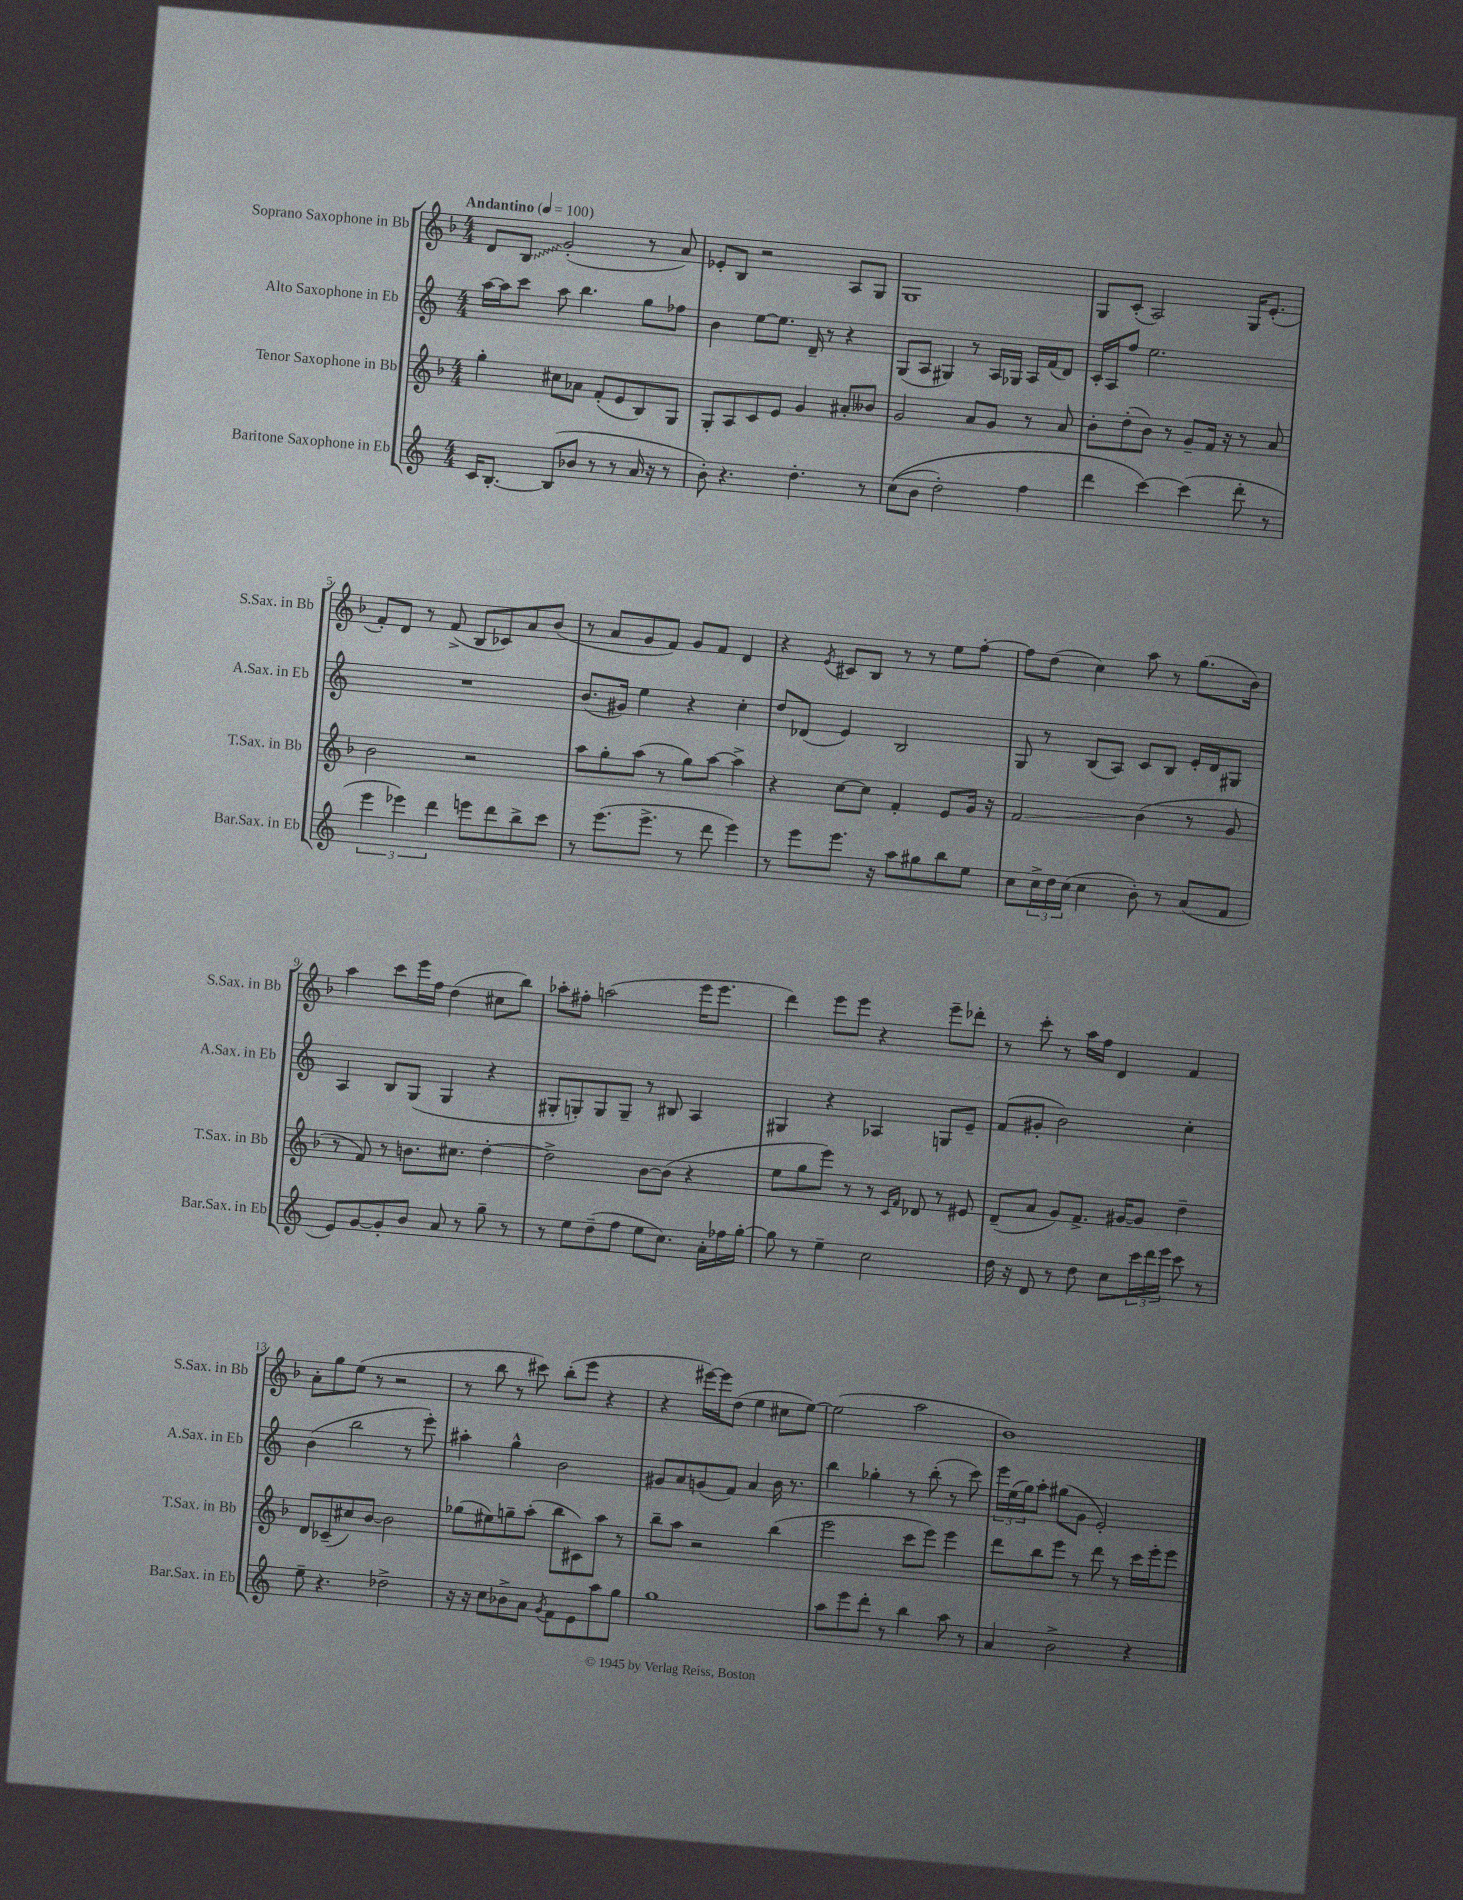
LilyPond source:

<<
\new StaffGroup <<
\new Staff = "s0" \with { instrumentName = "Soprano Saxophone in Bb" shortInstrumentName = "S.Sax. in Bb" } {
    \clef treble \key f \major \numericTimeSignature \time 4/4 \tempo "Andantino" 4 = 100
    d'8 \once \override Glissando.style = #'zigzag bes8\glissando g'2-.( r8 a'8) |
    ees'8-. bes8 r2 a8 g8 |
    g1 |
    g8 c'8-.( a2) g16 e'8.-.( |
    f'8-.) d'8 r8 f'8->( bes8 ces'8) a'8 bes'8( |
    r8 a'8 g'8 f'8) g'8 f'8 d'4 |
    r4 \acciaccatura { e'8 } cis'8 bes8 r8 r8 e''8 f''8~-. |
    f''8 d''8( c''4) a''8 r8 g''8.( bes'16) |
    a''4 c'''8 e'''16 f''16 d''4( cis''8 bes''8) |
    aes''8-. fis''8-. a''2( e'''16 e'''8. |
    d'''4) e'''8 e'''8 r4 e'''8-- des'''8-. |
    r8 c'''8-. r8 a''16 f''16 d'4 f'4 |
    a'8-. g''8 e''8( r8 r2 |
    r8 bes''8 r8 cis'''8) bes''8-.( e'''8 r4 |
    r4 eis'''16~) eis'''16 d''8( e''4 cis''8 e''8~) |
    e''2( a''2 |
    bes'1) \bar "|." |
}
\new Staff = "s1" \with { instrumentName = "Alto Saxophone in Eb" shortInstrumentName = "A.Sax. in Eb" } {
    \clef treble \key c \major \numericTimeSignature \time 4/4
    a''16~ a''16 c'''8 a''8 b''4. g''8 fes''8 |
    b'4 e''8~ e''8. d'16-- r8 r4 |
    g8( a8 gis4) r8 a16 ges16 a16 f'16( d'8) |
    c'16-. a16 f''8 e''2. |
    R1 |
    b'8.( gis'16) e''4 r4 c''4-. |
    d''8 des'8( e'4) b2 |
    g8 r8 b8( a8) c'8 b8 e'16-. d'16 gis8 |
    a4 b8 g8( g4 r4 |
    gis8-. g8-.) g8 g8-- r8 bis8 a4 |
    gis4 r4 aes4 g8 e'8-- |
    f'8( gis'8-. b'2) c''4-. |
    b'4( b''2 r8 e'''8-.) |
    ais''4-. g''4-^ b'2 |
    gis'8 a'8 g'8( f'8) a'4 b'16 r8. |
    b''4 ges''4-. r8 b''8-.( r8 c'''8) |
    \tuplet 3/2 { e'''16 e''16( g''16) } a''8-. gis''8( g'8 e'2-.) \bar "|." |
}
\new Staff = "s2" \with { instrumentName = "Tenor Saxophone in Bb" shortInstrumentName = "T.Sax. in Bb" } {
    \clef treble \key f \major \numericTimeSignature \time 4/4
    g''4-. cis''8 aes'8 f'8-.( e'8 bes8) g8 |
    g8-. a8 c'8 e'8 g'4 ais'8-. beses'8 |
    g'2 a'8 g'8 r8 a'8 |
    bes'8-. d''8-.( bes'8) r8 g'8-- f'16 r16 r8 a'8 |
    bes'2 r2 |
    a''8 g''8-. a''8( r8 g''8) a''8~ a''4-> |
    r4 c''8~ c''8 f'4-. e'8 g'16 r16 |
    f'2\glissando bes'4( r8 g'8 |
    r8 f'8) r8 b'8. cis''8. d''4~-. |
    d''2-> bes'8~ bes'8( r4 |
    e''8 g''8 e'''8) r8 r8 \grace { c'16 f'16 } des'8 r8 eis'8 |
    d'8--( a'8 g'8) f'8.-> gis'16~ gis'8 d''4-- |
    d'8 ces'8--( cis''8) bes'8~ bes'2 |
    ges''8( eis''8) g''8-- a''8-.( bes''8 cis'8) a''8 r8 |
    bes''8-- a''8 r2 bes''4( |
    e'''2 c'''8 e'''8) e'''4 |
    d'''8 bes''8 e'''8 r8 d'''8 r8 c'''16 e'''16-. e'''8 \bar "|." |
}
\new Staff = "s3" \with { instrumentName = "Baritone Saxophone in Eb" shortInstrumentName = "Bar.Sax. in Eb" } {
    \clef treble \key c \major \numericTimeSignature \time 4/4
    c'16 b8.~-. b8( bes'8 r8 r8 a'16 r16 r8 |
    b'8-.) r4. d''4.-. r8 |
    c''8(\( b'8 d''2-.) f''4 |
    d'''4 c'''4~\) c'''4( d'''8-. r8 |
    \tuplet 3/2 { e'''4 ees'''4) d'''4 } e'''8 d'''8 b''8-> c'''8 |
    r8 e'''8.( e'''8.-> r8 d'''8 e'''4) |
    r8 e'''8 e'''8. r16 a''8 gis''8 b''8 e''8 |
    c''8 \tuplet 3/2 { c''16-> d''16 c''16( } c''4 b'8-.) r8 a'8( f'8 |
    e'8) g'8~ g'8-. b'8 a'8 r8 g''8-- r8 |
    r8 e''8 d''8--( f''8 e''8 c''8.) a'16-. fes''16 g''16~-. |
    g''8 r8 e''4-- c''2 |
    d''16 r16 d'8 r8 d''8 c''8 \tuplet 3/2 { c'''16 d'''16 e'''16 } c'''8 r8 |
    e''8-- r4. des''2-> |
    r16 r16 c''8 bes'8-> a'8 \acciaccatura { g'8 } f'8 e'8 a''8 g''8 |
    g''1 |
    a''8 e'''8 d'''8-. r8 b''4 a''8 r8 |
    a'4 b'2-> r4 \bar "|." |
}
>>
>>
